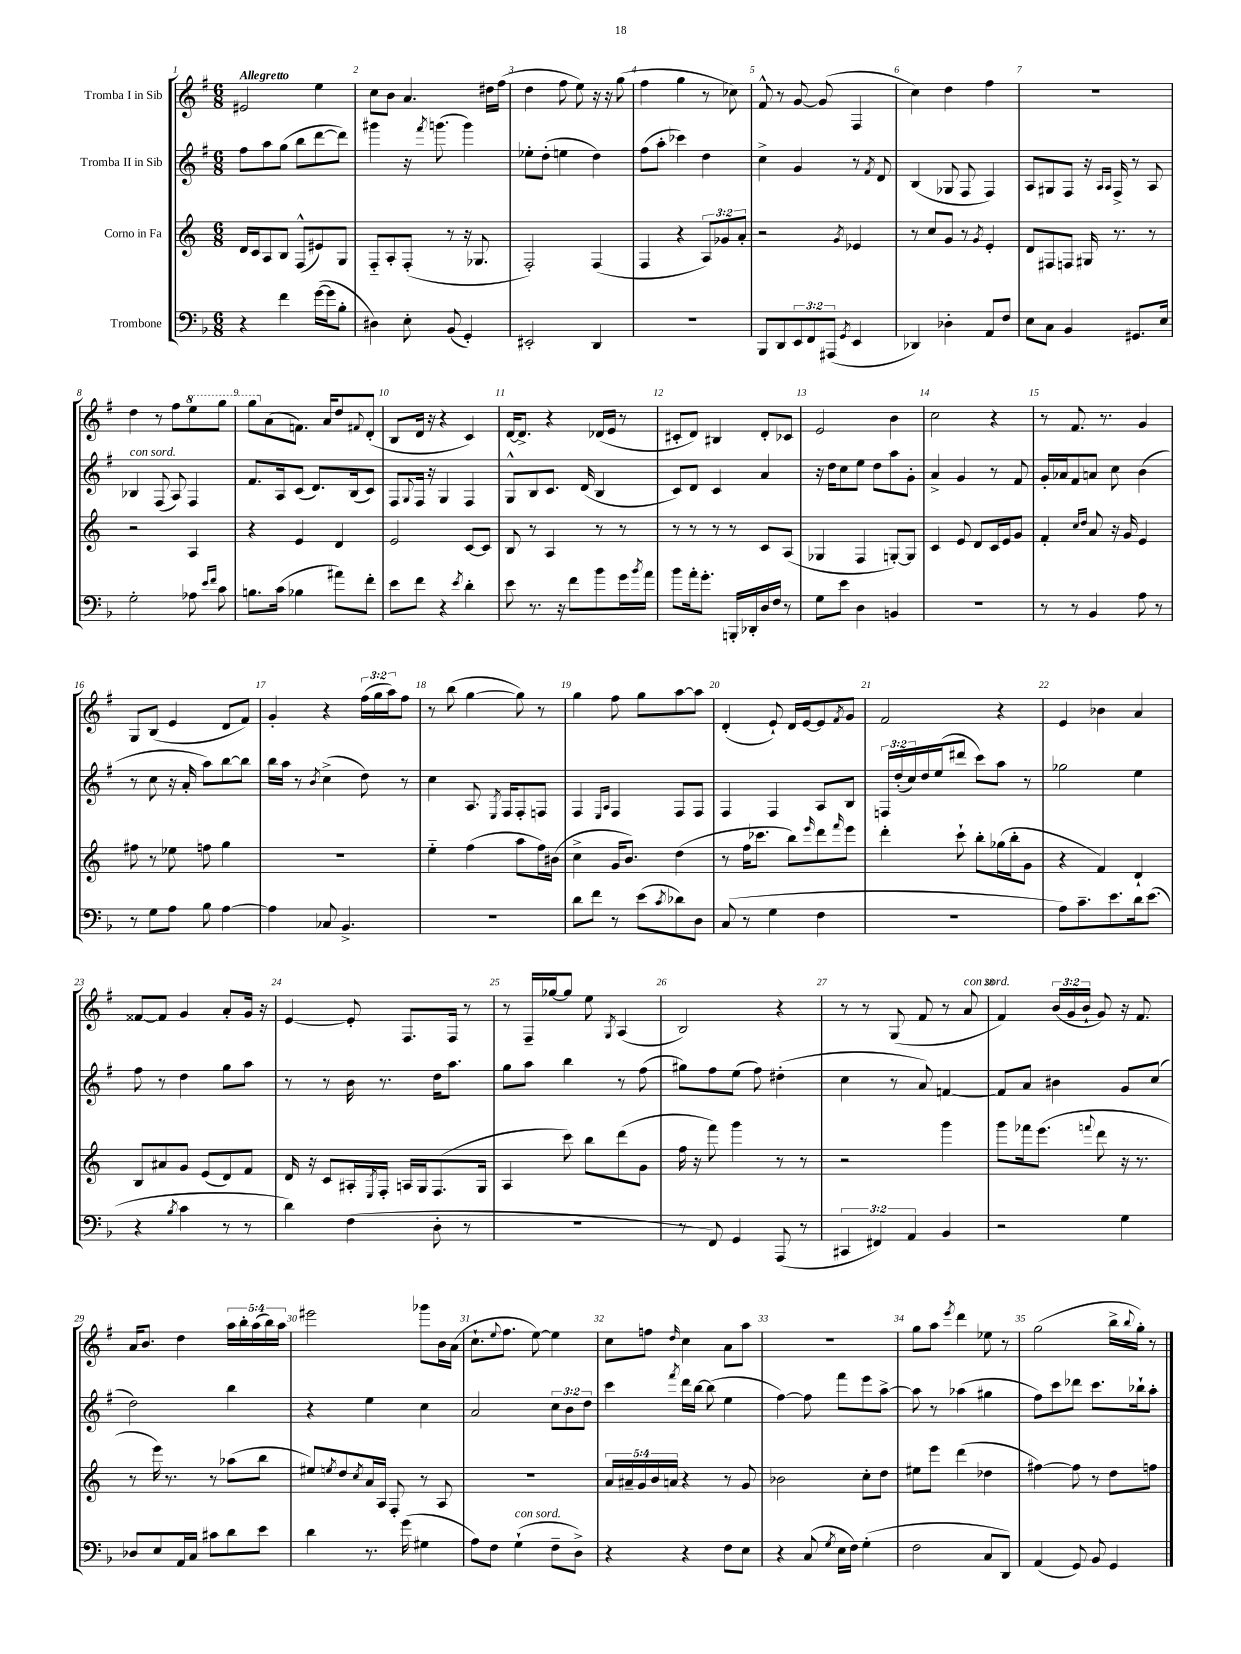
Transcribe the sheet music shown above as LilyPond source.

<<
\new StaffGroup <<
\new Staff = "s0" \with { instrumentName = "Tromba I in Sib" } {
    \clef treble \key g \major \numericTimeSignature \time 6/8 \override Staff.TupletNumber.text = #tuplet-number::calc-fraction-text \tempo "Allegretto"
    eis'2 e''4 |
    c''8 b'8 a'4. dis''16 fis''16( |
    d''4 fis''8 e''8) r16 r16 g''8( |
    fis''4 g''4 r8 ces''8) |
    fis'8-^ r8 g'8~ g'8( fis4 |
    c''4) d''4 fis''4 |
    R2. |
    d''4 r8 fis''8 \ottava #1 e'''8 g'''8 |
    g'''8 \ottava #0 a'8( f'8.) a'16 d''8 \appoggiatura { fis'8 } d'8-.( |
    b8 d'16 r16 r4 c'4) |
    d'16~ d'8.-> r4 des'16( e'16 r8 |
    cis'8-. d'8) bis4 d'8-. ces'8 |
    e'2 b'4 |
    c''2 r4 |
    r8 fis'8. r8. g'4 |
    g8 b8( e'4 d'8 fis'8) |
    g'4-. r4 \tuplet 3/2 { fis''16( g''16 a''16) } fis''8 |
    r8 b''8( g''4~ g''8) r8 |
    g''4 fis''8 g''8 a''8~ a''8 |
    d'4-.( e'8-!) d'16 e'16~ e'8 \acciaccatura { fis'8 } g'8 |
    fis'2 r4 |
    e'4 bes'4 a'4 |
    fisis'8~ fisis'8 g'4 a'8-. g'16 r16 |
    e'4~ e'8-. fis8. fis16 r8 |
    r8 fis16-- ges''16~ ges''8 e''8 \acciaccatura { g8 } a4( |
    b2) r4 |
    r8 r8 g8( fis'8 r8 a'8^\markup { \italic "con sord." } |
    fis'4) \tuplet 3/2 { b'16( g'16 b'16-! } g'8) r16 fis'8. |
    a'16 b'8. d''4 \tuplet 5/4 { a''16 b''16-. a''16( b''16) a''16 } |
    eis'''2 ges'''8 b'16 a'16( |
    c''8.-! \appoggiatura { e''8 } fis''8. e''8~) e''4 |
    c''8 f''8 \grace { d''16 } c''4 a'8 a''8 |
    R2. |
    g''8 a''8 \acciaccatura { e'''8 } d'''4 ees''8 r8 |
    g''2( b''16-> \appoggiatura { b''8 } g''16-.) r8 \bar "|." |
}
\new Staff = "s1" \with { instrumentName = "Tromba II in Sib" } {
    \clef treble \key g \major \numericTimeSignature \time 6/8 \override Staff.TupletNumber.text = #tuplet-number::calc-fraction-text
    fis''8 a''8 g''8( b''8 d'''8~ d'''8) |
    gis'''4 r16 \acciaccatura { fis'''8 } g'''8.( g'''4) |
    ees''8-. d''8-.( e''4 d''4) |
    fis''8( a''8-. ces'''4) d''4 |
    c''4-> g'4 r8 \acciaccatura { fis'8 } d'8 |
    b4( ges8 fis8 fis4) |
    a8 gis8 fis8 r16 \grace { a16 a16 } fis16-> r8 a8 |
    bes4^\markup { \italic "con sord." } fis8( a8) fis4 |
    fis'8. a16 c'8( d'8.) b16( c'8) |
    fis8 \appoggiatura { g8 } fis16 r16 g4 fis4 |
    g8-^ b8 c'8. d'16( b4 |
    c'8) d'8 c'4 a'4 |
    r16 d''16 c''8 e''8 d''8 a''8 g'8-. |
    a'4-> g'4 r8 fis'8 |
    g'16-. aes'16 fis'8 a'8 c''8 b'4( |
    r8 c''8 r16 a'16-. a''8) b''8~ b''8 |
    b''16 a''16 r8 \acciaccatura { b'8 } c''4->( d''8) r8 |
    c''4 a8. \acciaccatura { e8 } fis16 fis8-. f8 |
    fis4 \grace { e16 a16 } fis4 fis8 fis8 |
    fis4 fis4 a8 b8 |
    \tuplet 3/2 { f16 d''16-.( c''16) } d''16 e''16( dis'''8 c'''8) a''8 r8 |
    ges''2 e''4 |
    fis''8 r8 d''4 g''8 a''8 |
    r8 r8 b'16 r8. d''16 a''8. |
    g''8 a''8 b''4 r8 fis''8( |
    gis''8) fis''8 e''8( fis''8) dis''4-.( |
    c''4 r8 a'8) f'4~ |
    f'8 a'8 bis'4 g'8 c''8( |
    d''2) b''4 |
    r4 e''4 c''4 |
    a'2 \tuplet 3/2 { c''8 b'8 d''8 } |
    c'''4 \acciaccatura { fis'''8 } d'''16 b''16~ b''8( e''4 |
    fis''4~) fis''8 fis'''8 e'''8 a''8~-> |
    a''8 r8 aes''4( gis''4 |
    fis''8) c'''8 des'''8 c'''8. bes''16-! a''8-. \bar "|." |
}
\new Staff = "s2" \with { instrumentName = "Corno in Fa" } {
    \clef treble \key c \major \numericTimeSignature \time 6/8 \override Staff.TupletNumber.text = #tuplet-number::calc-fraction-text
    d'16 c'16 a8 b8 f8-^( eis'8) g8 |
    f8-_ a8-. f8-.( r8 r16 ges8. |
    f2-.) f4( |
    f4 r4 \tuplet 3/2 { a8) ges'8 a'8-. } |
    r2 \acciaccatura { g'8 } ees'4 |
    r8 c''8 g'8 r8 \acciaccatura { g'8 } e'4-. |
    d'8 fis8 f8 gis16 r8. r8 |
    r2 a4 |
    r4 e'4 d'4 |
    e'2 c'8~ c'8 |
    b8 r8 a4 r8 r8 |
    r8 r8 r8 r8 c'8 a8( |
    ges4 f4 g8~-.) g8 |
    c'4 e'8 d'8 c'16 e'16 g'8 |
    f'4-. \grace { c''16 d''16 } a'8 r16 g'16 e'4 |
    fis''8 r8 ees''8 f''8 g''4 |
    R2. |
    e''4-_ f''4( a''8 f''16) bis'16( |
    c''4-> g'16 b'8.) d''4( |
    r8 f''16 ces'''8. b''8) \grace { e'''16 } d'''8 \grace { f'''16 } e'''8 |
    d'''4-. c'''8-! b''8-. ges''16( b''16-. g'8 |
    r4 f'4) d'4-! |
    b8 ais'8 g'8 e'8( d'8) f'8 |
    d'16 r16 c'8 ais16-. \acciaccatura { e8 } f16-. a16 g16 f8.( g16 |
    a4 c'''8) b''8 d'''8( g'8 |
    f''16 r16 f'''8) g'''4 r8 r8 |
    r2 g'''4 |
    g'''8 fes'''16 e'''8.( \appoggiatura { f'''8 } d'''8 r16 r8. |
    r8 e'''16) r8. r8 aes''8( b''8 |
    eis''8) \acciaccatura { e''8 } d''8 \acciaccatura { c''8 } a'16 a16 f8-. r8 a8 |
    R2. |
    \tuplet 5/4 { a'16 ais'16-- g'16 b'16 a'16 } r4 r8 g'8 |
    bes'2 c''8-. d''8 |
    eis''8 e'''8 d'''4( des''4 |
    fis''4~) fis''8 r8 d''8 f''8 \bar "|." |
}
\new Staff = "s3" \with { instrumentName = "Trombone" } {
    \clef bass \key f \major \numericTimeSignature \time 6/8 \override Staff.TupletNumber.text = #tuplet-number::calc-fraction-text
    r4 f'4 g'16~( g'16 bes8-. |
    dis4) e8-. bes,8( g,4-.) |
    eis,2-. d,4 |
    R2. |
    bes,,8 d,8 \tuplet 3/2 { e,8 f,8 ais,,8( } \acciaccatura { g,8 } e,4 |
    des,4) des4-. a,8 f8 |
    e8 c8 bes,4 gis,8. e16 |
    g2-. aes8 \grace { e'16 f'16 } c'8 |
    b8. c'16( bes4 ais'8) f'8-. |
    e'8 f'8 r4 \acciaccatura { e'8 } d'4-. |
    e'8 r8. r16 f'8 bes'8 g'16 \acciaccatura { bes'8 } a'16 |
    bes'8 a'16-. g'8.-. b,,16-. des,16-. d16 f16 r8 |
    g8 e'8 d4 b,4 |
    R2. |
    r8 r8 bes,4 a8 r8 |
    r8 g8 a8 bes8 a4~ |
    a4 ces8 bes,4.-> |
    R2. |
    d'8 f'8 r8 e'8( \acciaccatura { c'8 } des'8) d8 |
    c8( r8 g4 f4 |
    R2. |
    a8) c'8.-- e'8. d'16 e'8.( |
    r4 \acciaccatura { bes8 } c'4 r8 r8 |
    d'4) f4( d8-. r8 |
    R2. |
    r8 f,8) g,4 a,,8( r8 |
    \tuplet 3/2 { cis,4 fis,4) a,4 } bes,4 |
    r2 g4 |
    des8 e8 a,16 c16 cis'8 d'8 e'8 |
    d'4 r8. g'16( gis4 |
    a8) f8 g4-!^\markup { \italic "con sord." }( f8-- d8->) |
    r4 r4 f8 e8 |
    r4 c8( \acciaccatura { g8 } e16 f16) g4-.( |
    f2 c8 d,8) |
    a,4( g,8) bes,8 g,4 \bar "|." |
}
>>
>>
\layout { \context { \Score \override BarNumber.break-visibility = ##(#f #t #t) barNumberVisibility = #all-bar-numbers-visible } }
